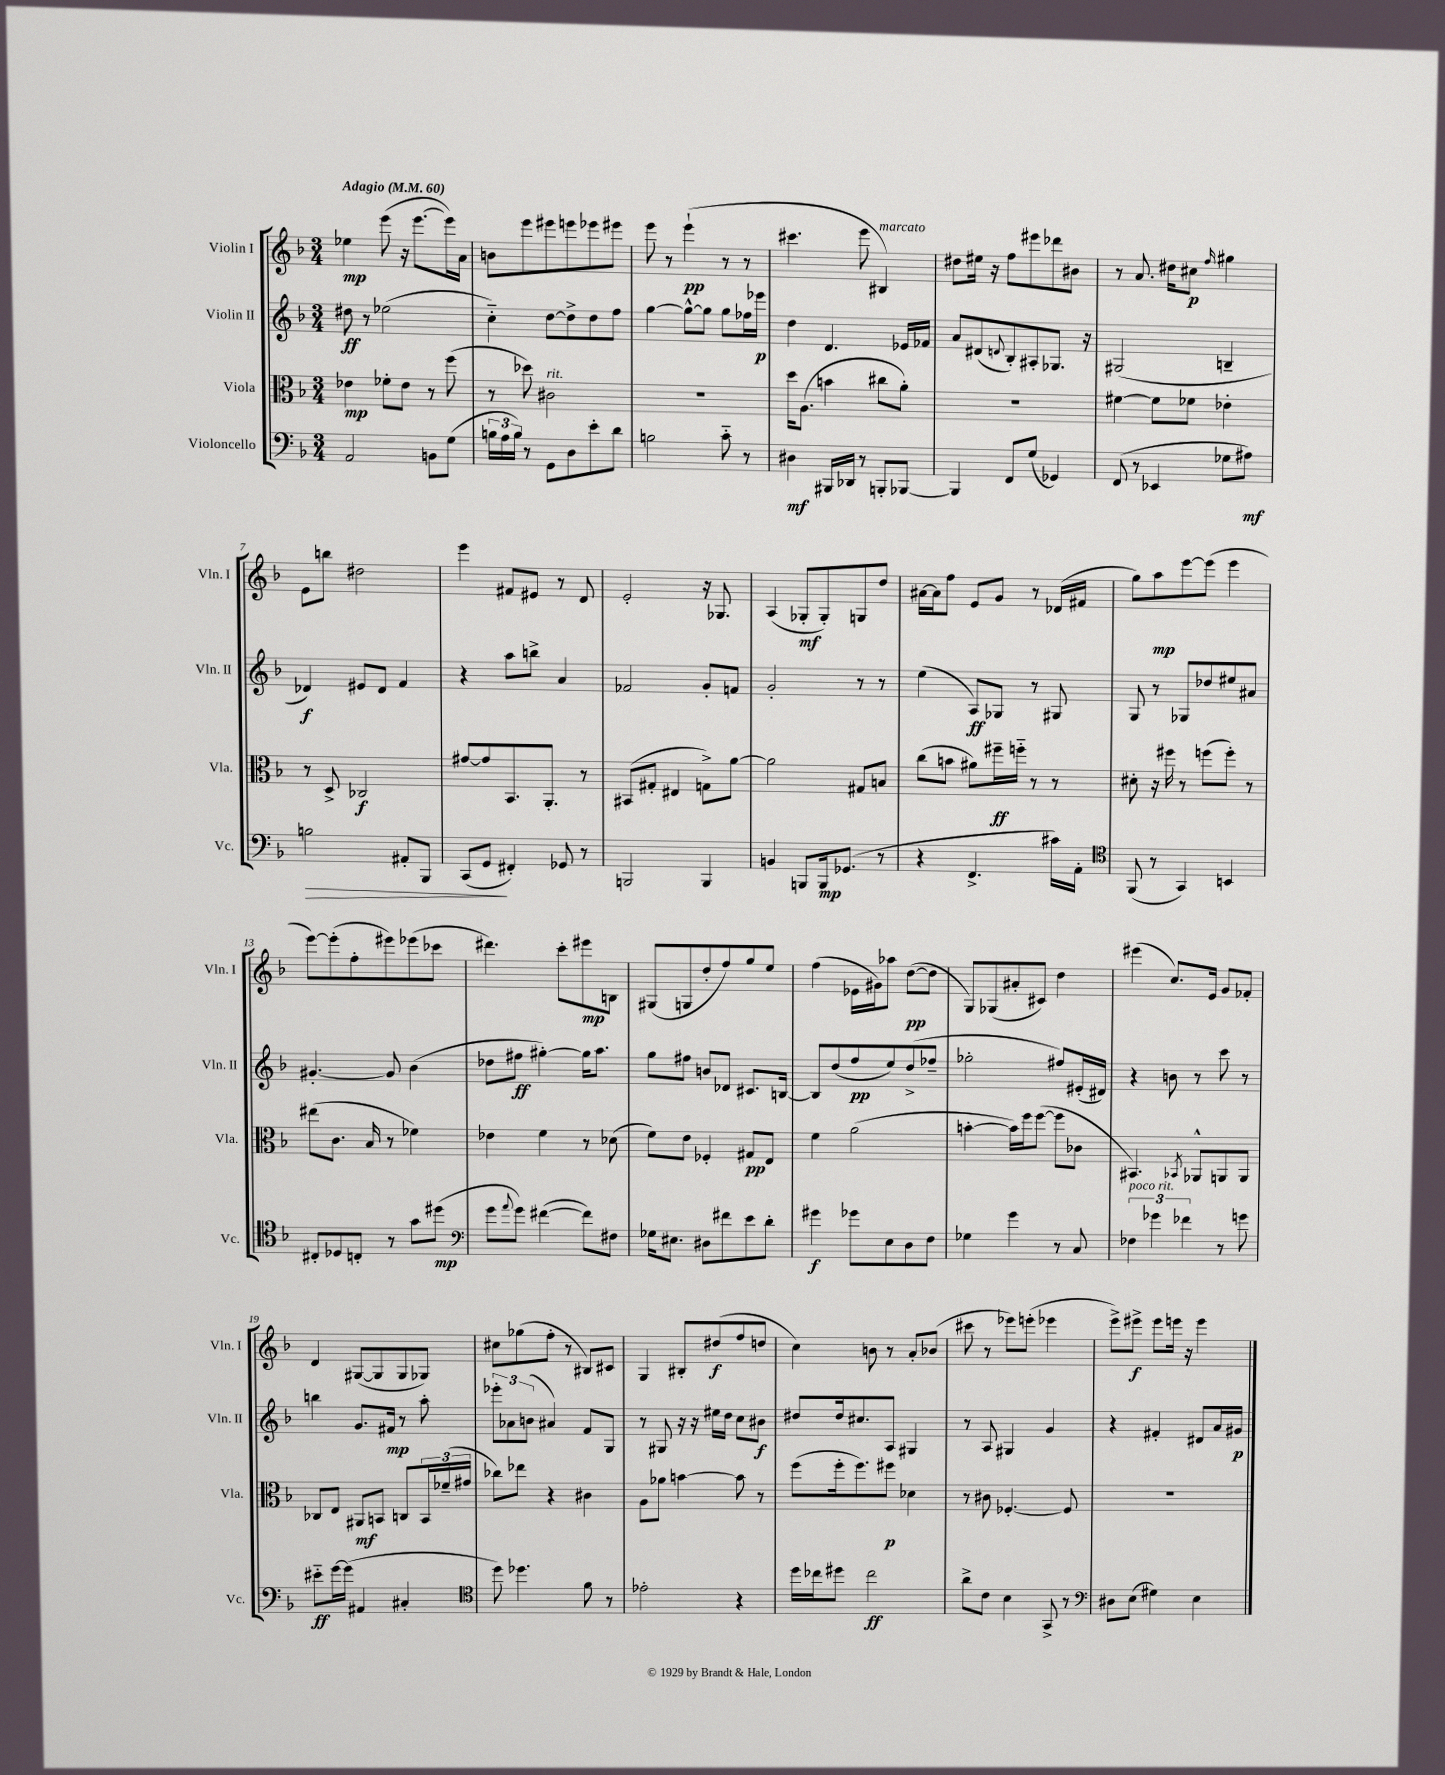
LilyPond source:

<<
\new StaffGroup <<
\new Staff = "s0" \with { instrumentName = "Violin I" shortInstrumentName = "Vln. I" } {
    \clef treble \key f \major \numericTimeSignature \time 3/4 \tempo "Adagio" 4 = 60
    ees''4\mp e'''8( r16 e'''8.~ e'''16) a'16 |
    b'8 e'''8 eis'''8 e'''8 ees'''8 eis'''8 |
    e'''8 r8 e'''4-!\pp( r8 r8 |
    cis'''4. e'''8 bis4^\markup { \italic "marcato" }) |
    dis''8 eis''16 r16 f''8 eis'''8 des'''8 bis'8 |
    r8 a'8. dis''16 cis''8\p \grace { f''16 } gis''4 |
    e'8 b''8 dis''2 |
    e'''4 fis'8 eis'8 r8 d'8 |
    e'2-. r16 ges8. |
    a4( ges8-.\mf ges8-.) g8 d''8 |
    ais'16~ ais'16 f''8 e'8 g'8 r8 des'16( fis'16 |
    g''8) a''8\mp e'''8~ e'''8( e'''4 |
    e'''8~) e'''8-.( f''8-. eis'''8) ees'''8( ces'''8 |
    dis'''4.) c'''8-. eis'''8\mp b8 |
    gis8( g8 d''8-. f''8) g''8 e''8 |
    f''4( ees'16 gis'16) aes''8 d''8~\pp( d''8 |
    g8) ges8( ais'8-. cis'8) d''4 |
    eis'''4( c''8.) e'16 g'8 fes'8-. |
    d'4 gis8~( gis8 gis8 ges8) |
    cis''8 ges''8( f''8-. r8 bis8) cis'8 |
    g4 bis8-. dis''8\f( f''8 d''8 |
    c''4) b'8 r8 a'8-. bes'8( |
    cis'''8 r8 ees'''8) e'''8-.( ees'''4 |
    e'''8->) eis'''8->\f eis'''8 e'''16 r16 e'''4 \bar "|." |
}
\new Staff = "s1" \with { instrumentName = "Violin II" shortInstrumentName = "Vln. II" } {
    \clef treble \key f \major \numericTimeSignature \time 3/4
    dis''8\ff r8 ees''2( |
    c''4-_) d''8~ d''8-> d''8 f''8 |
    g''4~ g''8~-^ g''8 g''8 fes''16 ees'''16\p |
    d''4 d'4. ees'16 fes'16 |
    a'8 dis'8( \appoggiatura { d'8 } bes8-.) ais8-. ges8. r16 |
    gis2( b4-- |
    des'4\f) eis'8 des'8 f'4 |
    r4 a''8 b''8-> a'4 |
    fes'2 g'8-. f'8 |
    g'2-. r8 r8 |
    e''4( a8\ff) ges8 r8 gis8 |
    g8 r8 ges8 des''8 eis''8 ais'8 |
    gis'4.~-. gis'8 bes'4( |
    des''8 fis''8\ff gis''4~-.) gis''16 a''8. |
    g''8 fis''8 b'8 des'8 cis'8. b16~ |
    b8 d''8( f''8\pp e''8) d''8->( fes''8-- |
    ges''2-. fis''8) eis'16-.( dis'16) |
    r4 b'8 r8 c'''8 r8 |
    b''4 g'8. fis'16\mp r8 a''8-. |
    \tuplet 3/2 { ees'''8-. aes'8 b'8( } ais'4) f'8 g8 |
    r8 gis8 r16 r16 eis''16 d''16 c''8 bis'8\f |
    dis''8 dis''16 cis''8. a8 gis4 |
    r8 a8 gis4 g'4 |
    r4 fis'4-. dis'8 a'16 gis'16\p \bar "|." |
}
\new Staff = "s2" \with { instrumentName = "Viola" shortInstrumentName = "Vla." } {
    \clef alto \key f \major \numericTimeSignature \time 3/4
    ees'4\mp fes'8-. ees'8 r8 f''8( |
    r8 des''8) cis'2^\markup { \italic "rit." } |
    R2. |
    d''16 a8.( b'4 cis''8 a'8-.) |
    R2. |
    fis'4~ fis'8 fes'8 ees'4-. |
    r8 d8-> ces2\f |
    gis'8~ gis'8 bes,8. a,8.-. r8 |
    bis,8( gis8-. eis4 g8->) a'8~ |
    a'2 gis8 b8 |
    c''8( b'8 ais'8) fis''16--\ff f''16-_ r8 r8 |
    dis'8-. r16 fis''16 r8 f''8( f''8-.) r8 |
    eis''8( c'8. bes16 r8 fes'4) |
    ees'4 f'4 r8 des'8( |
    f'8) e'8 fes4-. gis8\pp e8 |
    f'4 a'2( |
    b'4~-. b'16) f''16 f''8~( f''8 ces'8 |
    bis,4.) \acciaccatura { bes,8 } aes,8-^ a,8 a,8 |
    ces8 e8 ais,8\mf b,8 c8 \tuplet 3/2 { b,16 fes'16--( gis'16 } |
    ces''8) ees''8 r4 cis'4 |
    a8 aes'8 b'4~ b'8 r8 |
    f''8( f''16-. f''8.) fis''8\p des'4 |
    r8 cis'8 fes4.~-. fes8 |
    R2. \bar "|." |
}
\new Staff = "s3" \with { instrumentName = "Violoncello" shortInstrumentName = "Vc." } {
    \clef bass \key f \major \numericTimeSignature \time 3/4
    a,2 b,8 g8( |
    \tuplet 3/2 { b16 a16 b16) } r8 g,8 d8 e'8-. d'8 |
    b2 c'8-_ r8 |
    dis4\mf bis,,16 des,16 r8 b,,8-. bes,,8~ |
    bes,,4 f,8 g8( ges,4) |
    f,8( r8 ees,4 ges8 ais8\mf) |
    b2\> ais,8-. bes,,8 |
    c,8( g,8\! fis,4-.) ges,8 r8 |
    b,,2 b,,4 |
    b,4 b,,8 b,,16\mp ges,8.( r8 |
    r4 f,4.-> cis'16) a,16-. |
    \clef tenor f,8( r8 g,4) b,4 |
    cis8-. des8 c8-. r8 g'8 dis''8\mp( |
    \clef bass g'8 \appoggiatura { a'8 } g'8) fis'4~( fis'8) fis8 |
    ges16 eis8. dis8 fis'8 e'8 d'8-. |
    gis'4\f ges'8 e8 d8 f8 |
    ges4 g'4 r8 c8 |
    \tuplet 3/2 { fes4^\markup { \italic "poco rit." } ges'4 fes'4 } r8 g'8 |
    eis'8-_\ff g'16~ g'16( ais,4 cis4-. |
    \clef tenor d''8) des''4. f'8 r8 |
    ees'2-. r4 |
    d''16 ces''16 dis''8 ces''2\ff |
    a'8-> c'8 bes4 g,8-> r8 |
    \clef bass dis8 e8( gis4) e4 \bar "|." |
}
>>
>>
